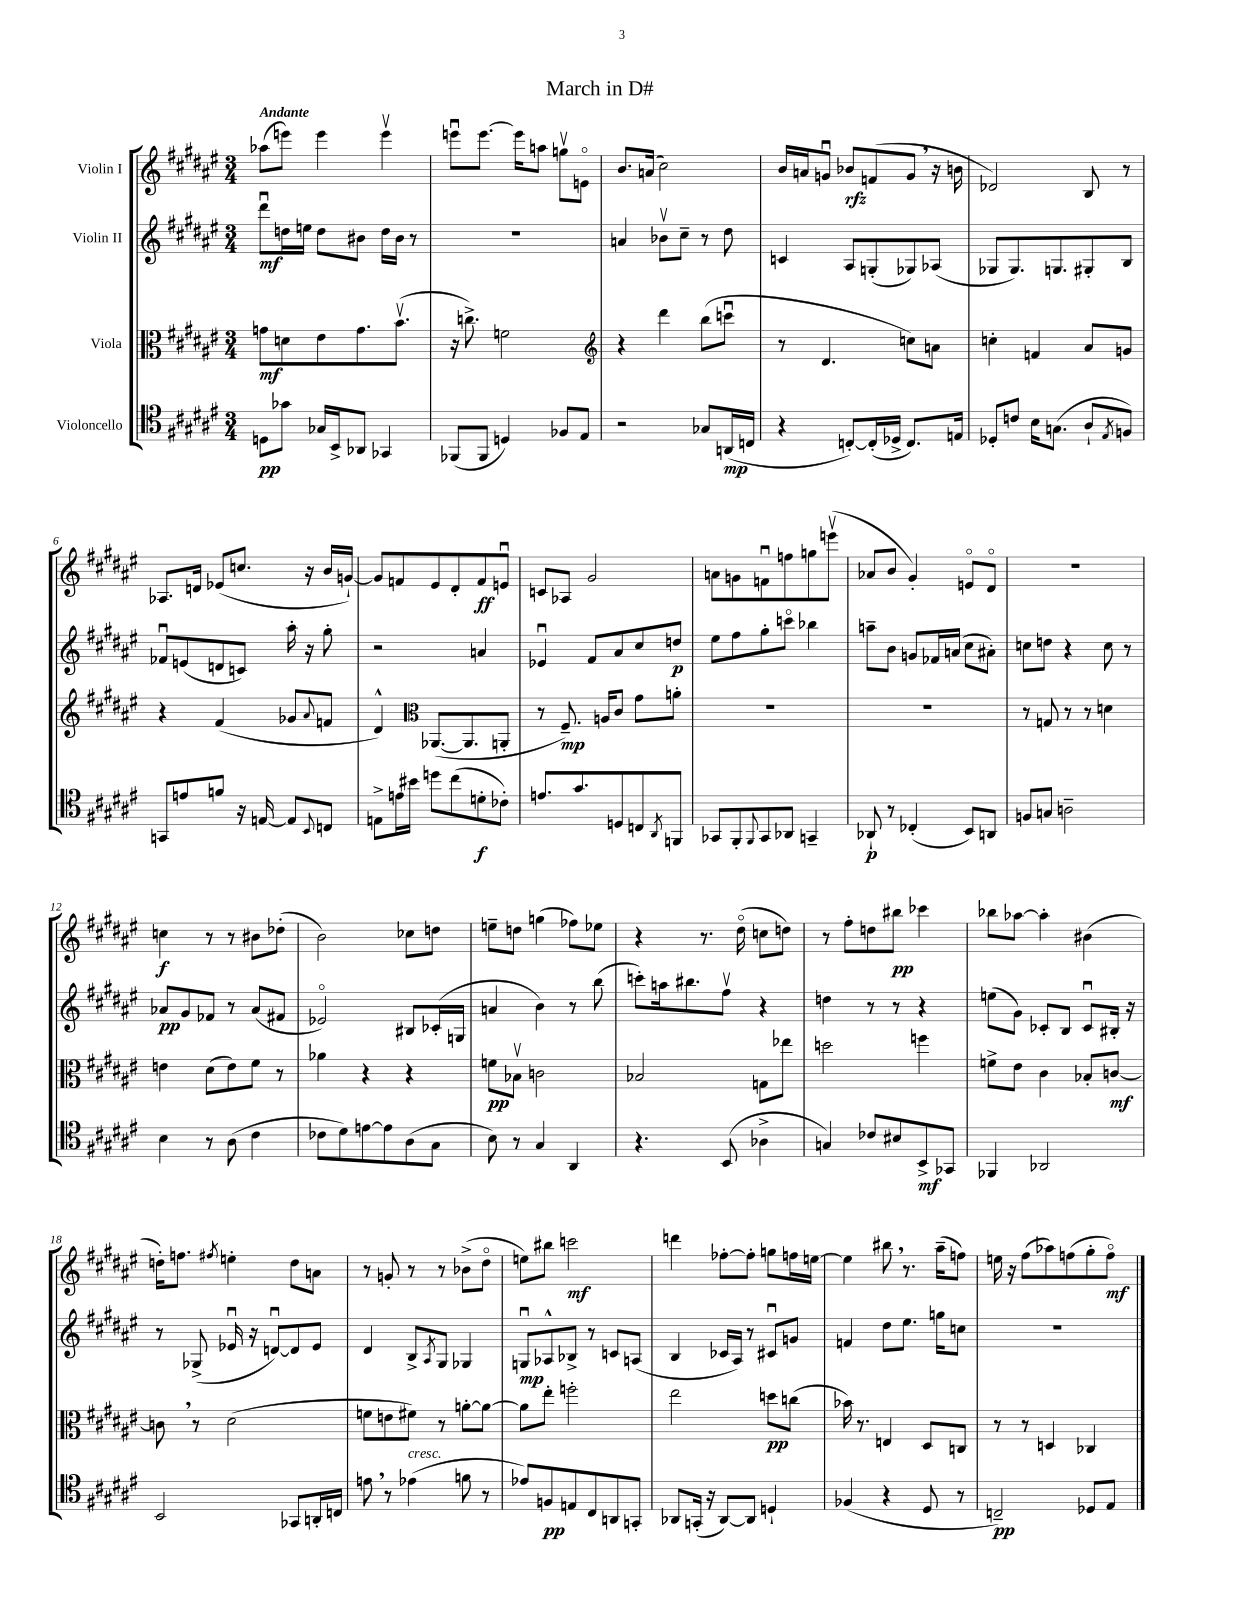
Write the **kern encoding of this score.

**kern	**dynam	**kern	**dynam	**kern	**dynam	**kern	**dynam
*part4	*part4	*part3	*part3	*part2	*part2	*part1	*part1
*staff4	*staff4	*staff3	*staff3	*staff2	*staff2	*staff1	*staff1
*I"Violoncello	*	*I"Viola	*	*I"Violin II	*	*I"Violin I	*
*clefC4	*	*clefC3	*	*clefG2	*	*clefG2	*
*k[f#c#g#d#a#e#]	*	*k[f#c#g#d#a#e#]	*	*k[f#c#g#d#a#e#]	*	*k[f#c#g#d#a#e#]	*
*M3/4	*	*M3/4	*	*M3/4	*	*M3/4	*
=1	=1	=1	=1	=1	=1	=1	=1
!	!	!	!	!	!	!LO:TX:a:B:t=Andante	!
8Dn\L	pp	8gn\L	mf	8ddd#u\L	mf	(8aa-X\L	.
8g-X\J	.	8dn\	.	16ddn\L	.	8eeen\J)	.
.	.	.	.	16een\JJ	.	.	.
16G-X/LL	.	8e#\	.	8dd\L	.	4eee\	.
16BB^/J	.	.	.	.	.	.	.
8AA-X/J	.	8.g\	.	8b#X\J	.	.	.
4GG-X/	.	.	.	16dd\LL	.	4eeev\	.
.	.	(8.bv\J	.	16b#\JJ	.	.	.
.	.	.	.	8r	.	.	.
=2	=2	=2	=2	=2	=2	=2	=2
(8FF-X/L	.	16r	.	2.r	.	8eeenu\L	.
.	.	8.ccn^\)	.	.	.	.	.
8FF-/J	.	.	.	.	.	[8.eee\J	.
4Dn/)	.	2fn\	.	.	.	.	.
.	.	.	.	.	.	16eee\KL]	.
.	.	.	.	.	.	8aan\J	.
8F-X/L	.	.	.	.	.	8ggnv\L	.
8E#/J	.	.	.	.	.	8en\J	.
=3	=3	=3	=3	=3	=3	=3	=3
*	*	*clefG2	*	*	*	*	*
2r	.	4r	.	4an/	.	8.b/L	.
.	.	.	.	.	.	(16an/Jk	.
.	.	4ddd#\	.	8b-Xv\L	.	2cc#\)	.
.	.	.	.	8cc#~\J	.	.	.
8G-X/L	.	(8bb\L	.	8r	.	.	.
(16AAn/L	mp	8cccnu\J	.	8dd#\	.	.	.
16Cn/JJ	.	.	.	.	.	.	.
=4	=4	=4	=4	=4	=4	=4	=4
4r	.	8r	.	4cn/	.	16b/LL	.
.	.	.	.	.	.	16an/J	.
.	.	4.d#/	.	.	.	8gnu/J	.
[8Cn'/L)	.	.	.	8A#/L	.	8b-X/L	rfz
(16C'/L]	.	.	.	(8Gn'/	.	(8fn/	.
16D-X^/JJ	.	.	.	.	.	.	.
8.C/L)	.	8ccn\L)	.	8G-X/)	.	8g,/J	.
.	.	8an\J	.	(8A-X/J	.	16r	.
16En/Jk	.	.	.	.	.	16bn\	.
=5	=5	=5	=5	=5	=5	=5	=5
8D-X'/L	.	4ccn'\	.	8G-X/L	.	2d-X/)	.
8cn/J	.	.	.	8.G-/)	.	.	.
16B\KL	.	4fn/	.	.	.	.	.
(8.Gn\J	.	.	.	8.Gn/	.	.	.
8A#`/L	.	8a#/L	.	8G#X'/	.	8B/	.
8qE#/	.	.	.	.	.	.	.
8Fn/J)	.	8gn/J	.	8B/J	.	8r	.
!!LO:LB:g=z
=6	=6	=6	=6	=6	=6	=6	=6
8GGn/L	.	4r	.	8f-Xu/L	.	8.A-X/L	.
8en/	.	.	.	(8en/	.	.	.
.	.	.	.	.	.	16dn/Jk	.
8fn/J	.	(4f#/	.	8dn/	.	(8e-X/L	.
16r	.	.	.	8cn/J)	.	8.ccn/J	.
[16En/	.	.	.	.	.	.	.
8E/L]	.	8g-X/L	.	16aa#'\	.	.	.
.	.	.	.	16r	.	16r	.
8qqBB/	.	8qqa#/	.	.	.	.	.
8Cn/J	.	8fn/J	.	8gg#'\	.	16b/LL	.
.	.	.	.	.	.	[16gn`/JJ)	.
=7	=7	=7	=7	=7	=7	=7	=7
8En^\L	.	4d#^^/)	.	2r	.	8g/L]	.
16en\L	.	.	.	.	.	8fn/	.
16b#X\JJ	.	.	.	.	.	.	.
*	*	*clefC3	*	*	*	*	*
8ddn\L	.	([8.AA-X/L	.	.	.	8e#/	.
(8cc#\	.	.	.	.	.	8d#'/	.
.	.	8.AA-/]	.	.	.	.	.
8dn'\	f	.	.	4an/	.	8f/	ff
8c-X'\J)	.	8AAn'/J	.	.	.	8enu/J	.
=8	=8	=8	=8	=8	=8	=8	=8
8.en/L	.	8r	.	4e-Xu/	.	8cn/L	.
.	.	8.F#~/)	mp	.	.	8A-X/J	.
8.g#/	.	.	.	.	.	.	.
.	.	.	.	8f#/L	.	2g#/	.
.	.	16An/KL	.	.	.	.	.
8Dn/	.	8c#/J	.	8a#/	.	.	.
8Cn/	.	8g#\L	.	8cc#/	.	.	.
8qAA#/	.	.	.	.	.	.	.
8FFn/J	.	8an'\J	.	8ddn/J	p	.	.
=9	=9	=9	=9	=9	=9	=9	=9
8GG-X/L	.	2.r	.	8ee#\L	.	8an\L	.
8FF#'/	.	.	.	8ff#\	.	8gn\	.
8qqFF#/	.	.	.	.	.	.	.
8GG-/	.	.	.	8gg#'\	.	8fnu\	.
8AA-X/J	.	.	.	8cccn\J	.	8ffn\	.
4GGn~/	.	.	.	4bb-X\	.	8ggn\	.
.	.	.	.	.	.	(8eeenv\J	.
=10	=10	=10	=10	=10	=10	=10	=10
8AA-X`/	p	2.r	.	8aan~\L	.	8a-X/L	.
8r	.	.	.	8b\J	.	8b/J	.
(4C-X'/	.	.	.	8gn/L	.	4g#'/)	.
.	.	.	.	16f-X/L	.	.	.
.	.	.	.	(16an/JJ	.	.	.
8BB/L)	.	.	.	8cc#\L	.	8en/L	.
8AAn/J	.	.	.	8a#X'\J)	.	8d#/J	.
=11	=11	=11	=11	=11	=11	=11	=11
8Fn/L	.	8r	.	8ccn\L	.	2.r	.
8Gn/J	.	8Gn/	.	8ddn\J	.	.	.
2An~\	.	8r	.	4r	.	.	.
.	.	8r	.	.	.	.	.
.	.	4dn\	.	8cc\	.	.	.
.	.	.	.	8r	.	.	.
!!LO:LB:g=z
=12	=12	=12	=12	=12	=12	=12	=12
4B\	.	4en\	.	8a-X/L	pp	4ccn\	f
.	.	.	.	8g#/	.	.	.
8r	.	(8d#\L	.	8f-X/J	.	8r	.
(8A#\	.	8e\)	.	8r	.	8r	.
4c#\	.	8f#\J	.	(8a-/L	.	8b#X\L	.
.	.	8r	.	8f#X/J	.	(8dd-X'\J	.
=13	=13	=13	=13	=13	=13	=13	=13
8c-X\L	.	4a-X\	.	2e-X/)	.	2b\)	.
8d#\)	.	.	.	.	.	.	.
[8en\	.	4r	.	.	.	.	.
8e\]	.	.	.	.	.	.	.
(8A#\	.	4r	.	8B#X/L	.	8cc-X\L	.
8G#\J	.	.	.	(16c-X'/L	.	8ddn\J	.
.	.	.	.	16Gn/JJ	.	.	.
=14	=14	=14	=14	=14	=14	=14	=14
8B\)	.	8fn\L	pp	4an/	.	8een~\L	.
8r	.	8B-Xv\J	.	.	.	8ddn\J	.
4G#/	.	2cn\	.	4b\)	.	(4ggn\	.
4AA#/	.	.	.	8r	.	8ff-X\L)	.
.	.	.	.	(8bb\	.	8ee-X\J	.
=15	=15	=15	=15	=15	=15	=15	=15
4.r	.	2B-X/	.	8cccn'\L)	.	4r	.
.	.	.	.	16aan\k	.	.	.
.	.	.	.	8.bb#X\	.	.	.
.	.	.	.	.	.	8.r	.
(8BB/	.	.	.	8ff#v\J	.	.	.
.	.	.	.	.	.	(16dd#\	.
4A-X^\	.	8Gn\L	.	4r	.	8ccn\L	.
.	.	8ee-X\J	.	.	.	8ddn\J)	.
=16	=16	=16	=16	=16	=16	=16	=16
4Gn/)	.	2ddn\	.	4ddn\	.	8r	.
.	.	.	.	.	.	8ff#'\L	.
8c-X/L	.	.	.	8r	.	8ddn\	.
8B#X/	.	.	.	8r	.	8bb#X\J	pp
8BB^/	mf	4ffn\	.	4r	.	4ccc-X\	.
8GG-X/J	.	.	.	.	.	.	.
=17	=17	=17	=17	=17	=17	=17	=17
4FF-X/	.	8fn^\L	.	(8een\L	.	8bb-X\L	.
.	.	8e#\J	.	8g#\J)	.	[8aa-X\J	.
2AA-X/	.	4c#\	.	8c-X'/L	.	4aa-'\]	.
.	.	.	.	8B/J	.	.	.
.	.	8B-X'/L	.	8c-u/L	.	(4b#X\	.
.	.	[8cn/J	mf	16B#X'/Jk	.	.	.
.	.	.	.	16r	.	.	.
!!LO:LB:g=z
=18	=18	=18	=18	=18	=18	=18	=18
2BB/	.	8cn,\]	.	8r	.	16ddn'\KL)	.
.	.	.	.	.	.	8.ffn\J	.
.	.	8r	.	(8G-X^/	.	.	.
.	.	.	.	.	.	8qff#X/	.
.	.	(2d#\	.	16e-Xu/	.	4een'\	.
.	.	.	.	16r	.	.	.
.	.	.	.	[8dnu/L)	.	.	.
8GG-X/L	.	.	.	8d/]	.	8dd\L	.
16AAn'/L	.	.	.	8e-/J	.	8an\J	.
16Cn/JJ	.	.	.	.	.	.	.
=19	=19	=19	=19	=19	=19	=19	=19
8en,\	.	8fn\L	.	4d#/	.	8r	.
8r	.	8en\	.	.	.	8gn'/	.
!LO:TX:a:i:t=cresc.	!	!	!	!	!	!	!
(4e-X\	.	8f#X\J)	.	8B^/L	.	8r	.
.	.	.	.	8qA#/	.	.	.
.	.	8r	.	8G#/J	.	8r	.
8fn\	.	[8an'\L	.	4G-X/	.	(8b-X^\L	.
8r	.	8a\J_	.	.	.	8dd#\J	.
=20	=20	=20	=20	=20	=20	=20	=20
8e-X/L)	.	8a\L]	.	8Gnu/L	mp	8een\L)	.
8Fn/	pp	8ee#'\J	.	8A-X^^/	.	8bb#X\J	.
8En/	.	2ffn'\	.	8B-X^/J	.	2cccn\	mf
8C#/	.	.	.	8r	.	.	.
8AAn/	.	.	.	8cn/L	.	.	.
8GGn'/J	.	.	.	(8An/J	.	.	.
=21	=21	=21	=21	=21	=21	=21	=21
8AA-X/L	.	2ee#\	.	4B/	.	4dddn\	.
(16GGn'/Jk	.	.	.	.	.	.	.
16r	.	.	.	.	.	.	.
[8AA-/L)	.	.	.	16c-X/LL	.	[8ff-X'\L	.
.	.	.	.	16A#/JJ)	.	.	.
8AA-/J]	.	.	.	8r	.	8ff-'\J]	.
4Dn`/	.	8ddn\L	pp	8c#Xu/L	.	8ggn\L	.
.	.	(8ccn\J	.	8gn/J	.	16ffn\L	.
.	.	.	.	.	.	[16een\JJ	.
=22	=22	=22	=22	=22	=22	=22	=22
(4F-X/	.	16b-X\)	.	4fn/	.	4ee\]	.
.	.	8.r	.	.	.	.	.
4r	.	4En/	.	8dd#\L	.	8bb#X,\	.
.	.	.	.	8.ee#\J	.	8.r	.
8D#/	.	8D#/L	.	.	.	.	.
.	.	.	.	16ggn\KL	.	(16aa#~\KL	.
8r	.	8Cn/J	.	8ccn\J	.	8ffn\J)	.
=23	=23	=23	=23	=23	=23	=23	=23
2Cn~/)	pp	8r	.	2.r	.	16een\	.
.	.	.	.	.	.	16r	.
.	.	8r	.	.	.	(8ff#\L	.
.	.	4Dn/	.	.	.	8aa-X\)	.
.	.	.	.	.	.	(8ffn\	.
8D-X/L	.	4C-X/	.	.	.	8gg#'\	.
8E#/J	.	.	.	.	.	8ff\J)	mf
==	==	==	==	==	==	==	==
*-	*-	*-	*-	*-	*-	*-	*-
